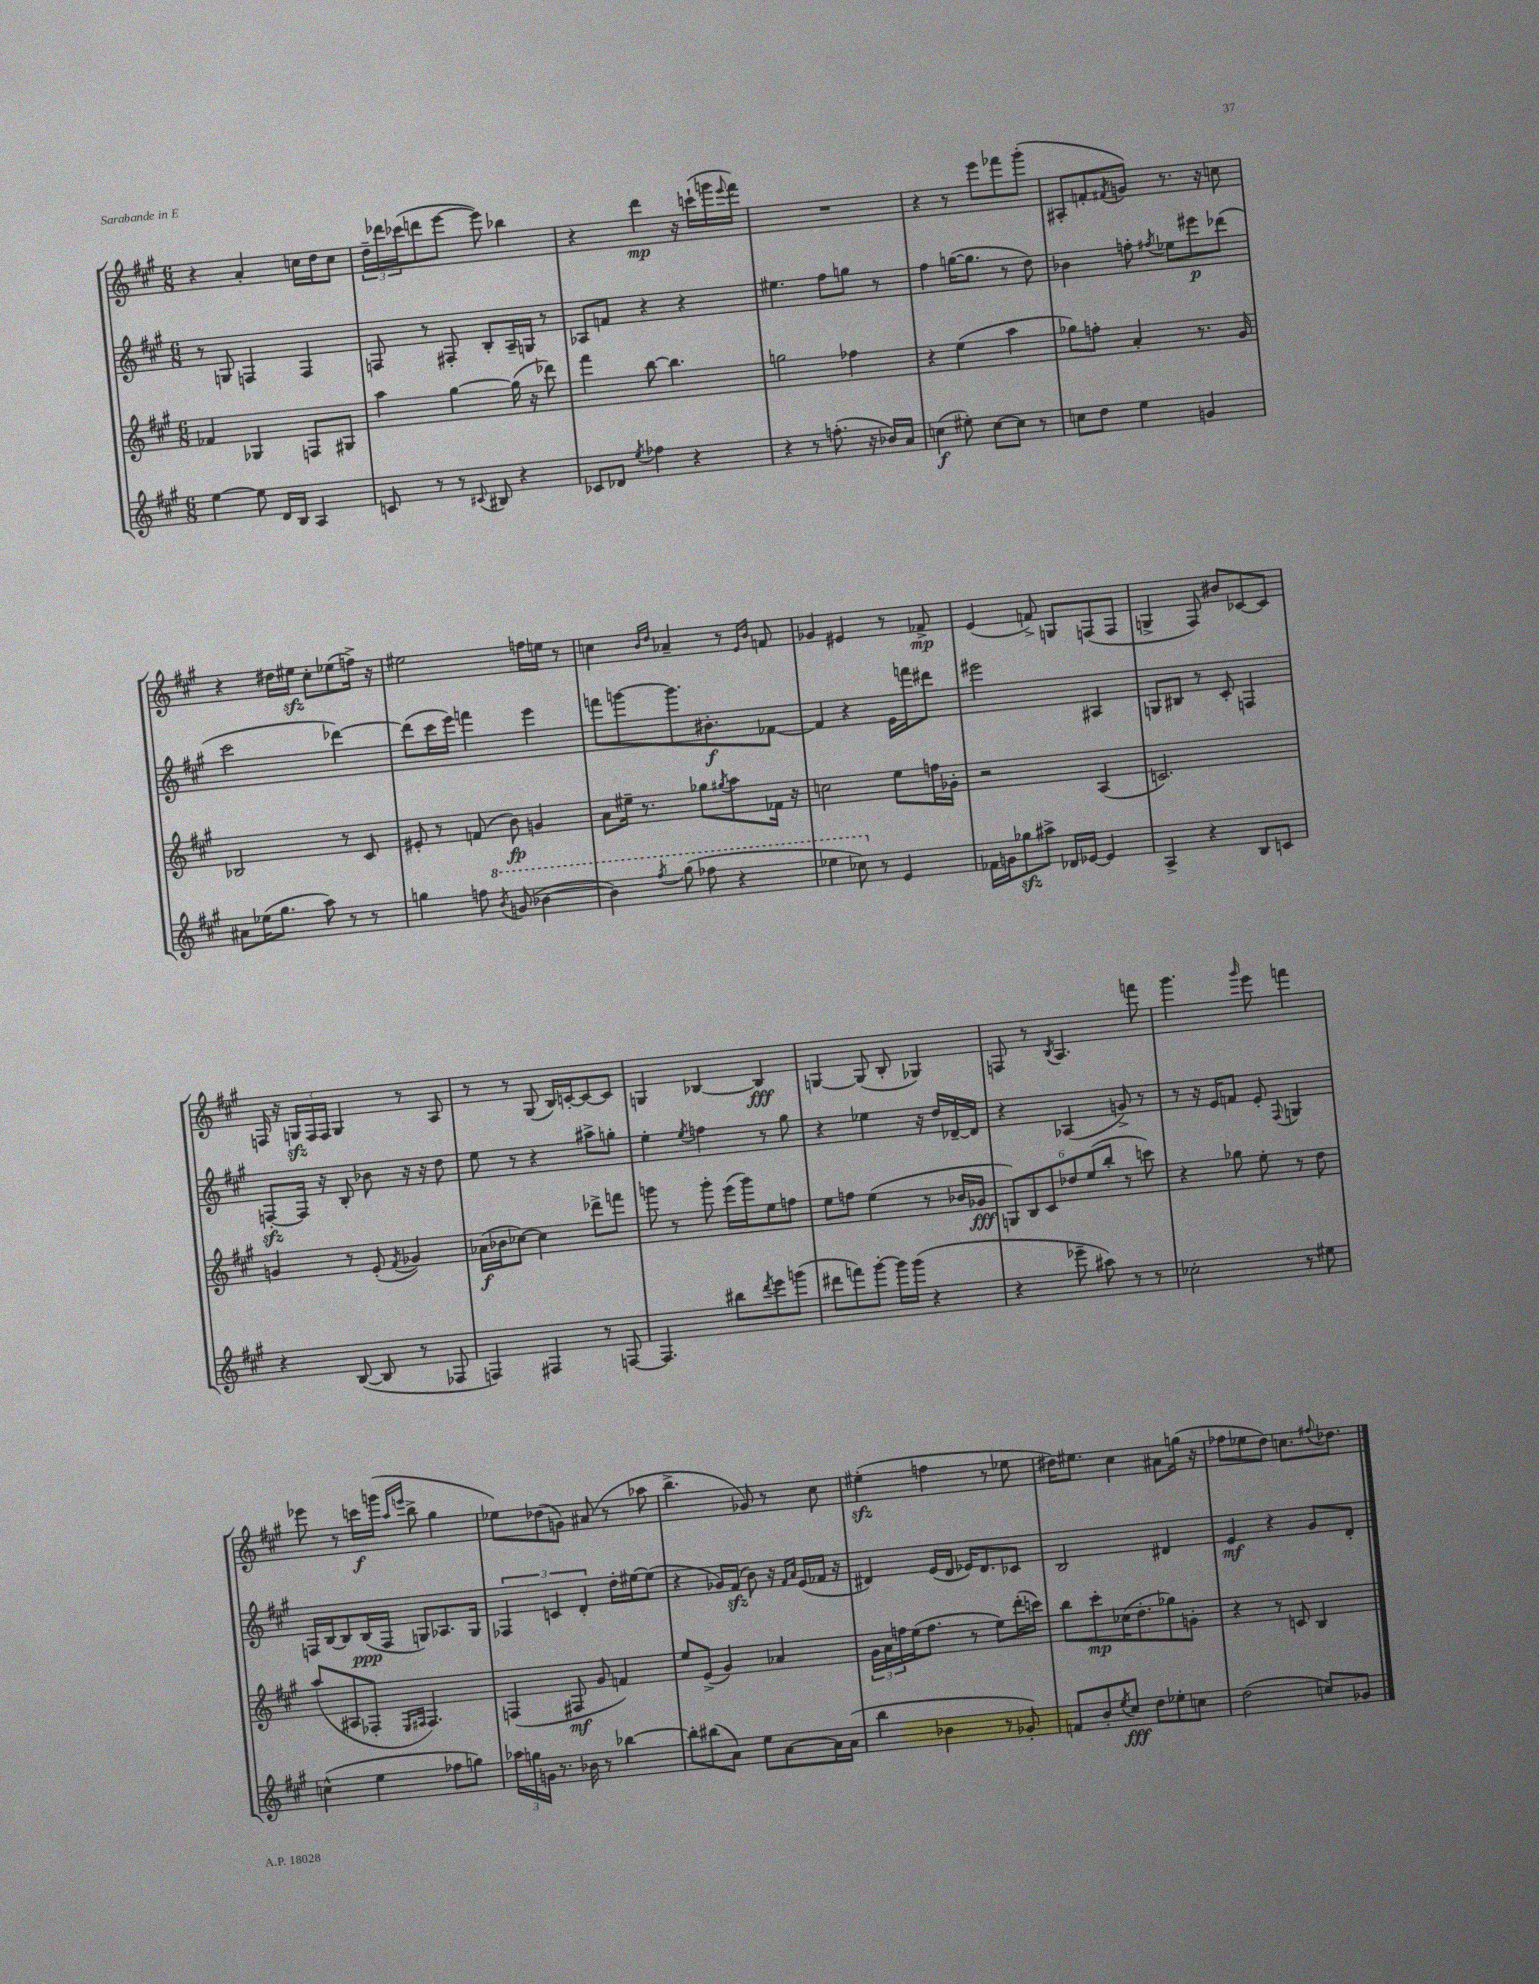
<<
\new StaffGroup <<
\new Staff = "s0" {
    \clef treble \key a \major \numericTimeSignature \time 6/8
    r4 a'4-. c''16 d''16 c''8 |
    \tuplet 3/2 { d''16-- des'''16 ces'''16( } d'''8 e'''8~ e'''8) bes''4 |
    r4 d'''4\mp r16 c'''16-!( g'''16 \appoggiatura { e'''8 } fis'''16) |
    R2. |
    r4 r8 e'''8 fes'''8 gis'''8-.( |
    ais8-. f'8-. \acciaccatura { fis'8 } g'8) r8. r16 c''8 |
    r4 dis''16 eis''16\sfz cis''8-. ees''8( f''16->) r16 |
    eis''2 f''16 e''16 r8 |
    c''4 \grace { b'16 d''16 } aes'4-- r8 \grace { e'16 b'16 } f'8 |
    ges'4 eis'4 r8 fes'8->\mp |
    e'4( f'8->) g8 f8( f8 |
    g4-> fis8) bis'8 ces'8~ ces'8 |
    f16 r16 \tuplet 3/2 { g16\sfz f16 f16 } g4 r8 a8 |
    r8 r8 gis8( b16) c'16~-. c'8~ c'8 |
    g4 bes4~ bes4\fff |
    g4~ g8( b8-. ges4) |
    f8 r8 \acciaccatura { b8 } a4. f'''8 |
    gis'''4. \grace { gis'''16 } e'''8 f'''4 |
    ees'''8 r8 c'''16\f g'''16( \grace { a''16 e'''16 } b''8-> gis''4 |
    ees''8) des''8( g'8) ais'8( r8 aes''8 |
    b''4.-> ges'8) r8 cis''8 |
    eis''4-.\sfz( f''4 r8 ees''8 |
    dis''16) eis''8. cis''4 ais'8 g''16( r16 |
    fes''8 ees''8 d''8) c''8. \appoggiatura { fis''8 } des''8. \bar "|." |
}
\new Staff = "s1" {
    \clef treble \key a \major \numericTimeSignature \time 6/8
    r8 g8 f4 f4 |
    f8 r8 fis8-. b8-. a16-- g16 r8 |
    aes8 f'8 r4 r4 |
    eis''4. fis''8 g''8 r8 |
    fis''4 g''16~( g''8. r8 d''8) |
    bes'4 f''8-. \acciaccatura { fis''8 } ees''8 eis'''8\p des'''8( |
    cis'''2 des'''4~) |
    des'''8( cis'''16 e'''16) f'''4 e'''4 |
    f'''8 g'''8~ g'''8. bis'8.-.\f fes'8~ |
    fes'4 r4 e'16 f'''16 dis'''8 |
    eis'''2 ais4 |
    g8 bis8 r8 cis'8-. f4 |
    f8~-.\sfz f16 r16 b8-. bes'8 r16 r16 d''8 |
    e''8 r8 r4 ais''8-> g''8-. |
    e''4-. \acciaccatura { e''8 } f''4 r8 gis''8 |
    r4 ees''4 r16 d''16 des'16~-- des'16 |
    r4 aes4( g'8->) r8 |
    r8 r16 e'16 f'8 e'8-. \appoggiatura { fis8 } g4 |
    f16 b16~ b8 b16\ppp( f16 g8) aes8. g16 |
    \tuplet 3/2 { fes4 c'4 d'4-. } d''16-. eis''16~ eis''8( |
    r4 ges'16) fis'16\sfz( b'8) r16 \grace { fis'16 a'16 } e'16( fes'16 r16 |
    dis'4) e'16( dis'16 ees'16) dis'8. ces'8 |
    b2 dis'4 |
    e'4\mf r4 gis'8 d'8-. \bar "|." |
}
\new Staff = "s2" {
    \clef treble \key a \major \numericTimeSignature \time 6/8
    fes'4 ges4 f8 gis8 |
    a''4 gis''4~ gis''16( r16 des'''8) |
    fis'''4 b''8~ b''4. |
    g''2 fes''4 |
    r4 e''4( a''4 |
    ges''8) f''8-. a'4-. r8. gis'16 |
    bes2 r8 cis'8 |
    eis'8-. r8 f'8( b'8\fp) g'4 |
    a'8 eis''16-- r8. ges''8 \acciaccatura { gis''8 } a''8 fes'16 r16 |
    c''2 e''8 f''16 ges'16-. |
    r2 a4( |
    c'2.) |
    g'4 r8 e'8-.( \acciaccatura { fis'8 } ges'4) |
    aes'16\f( bes'16 ces''8~) ces''4 des'''8-> f'''8 |
    g'''8 r8 g'''8-. e'''16( g'''16) e''8 f''8 |
    e''8 f''8 e''4( r8 bes'16 ges'16\fff |
    \tuplet 6/4 { g8) b8 cis'8 des''8 e''8( b''8-. } r8 c'''8) |
    r4 ges''8 e''8-. r8 d''8 |
    a''8( ais8 fes8-. \grace { e16 fis16 } fis4.) |
    f4( fis8\mf gis'8 f'4) |
    e''8 e'8->( gis'4) aes'4 |
    \tuplet 3/2 { gis'16 a'16 f''16 } e''16( f''8. r8 e''8) d'''16-.( c'''16) |
    b''8 cis'''8-.\mp ces''16( d''8.-. ges''8) g'8-. |
    r4 r8 c'8 b4 \bar "|." |
}
\new Staff = "s3" {
    \clef treble \key a \major \numericTimeSignature \time 6/8
    e''4~ e''8 d'16 b16 a4 |
    c'8 r8 r8 \appoggiatura { cis'8 } bis8 r4 |
    ces'8 des'8 \acciaccatura { e''8 } fes''4 r4 |
    r4 r8 f''8.-.( r16 bes'16) a'16 |
    c''4\f( eis''8-.) c''8~ c''8 r8 |
    c''8 d''8 e''4 g'4 |
    ais'8 ees''16( gis''8. a''8) r8 r8 |
    g''4 f''8 \ottava #1 \acciaccatura { b''8 } g''!8( bes''4~ |
    bes''4) \acciaccatura { fis'''8 } gis'''8( fes'''8 r4 |
    ees'''4 ces'''8) \ottava #0 r8 e'4 |
    fes'16 g'16 ges''8\sfz ais''8-> des'16 ees'16~ ees'4 |
    a4-> r4 b8 c'8 |
    r4 b8~( b8 r8 fes8 |
    f4) fis4 r8 f8~ |
    f4. bis''8 \acciaccatura { d'''8 } e'''8 g'''8( |
    dis'''8 f'''8) gis'''8~-. gis'''16 gis'''16( r4 |
    r4 ees'''8-- ais''8) r8 r8 |
    ces''2-. r8 eis''8 |
    c''4-^( e''4 fes''8 g''8) |
    \tuplet 3/2 { aes''16 g''16 g'16 } r8. bes'16 r8 bes''4~ |
    bes''8-. bis''8( a'8) e''8 a'8~ a'16 a'16( |
    b''4 bes'4 r8 ges'8-.) |
    f'8 b'8-. \acciaccatura { e''8 } cis''8\fff d''8 ees''8-. c''8 |
    d''2( c''8) ges'8 \bar "|." |
}
>>
>>
\layout { \context { \Score \remove "Bar_number_engraver" } }
